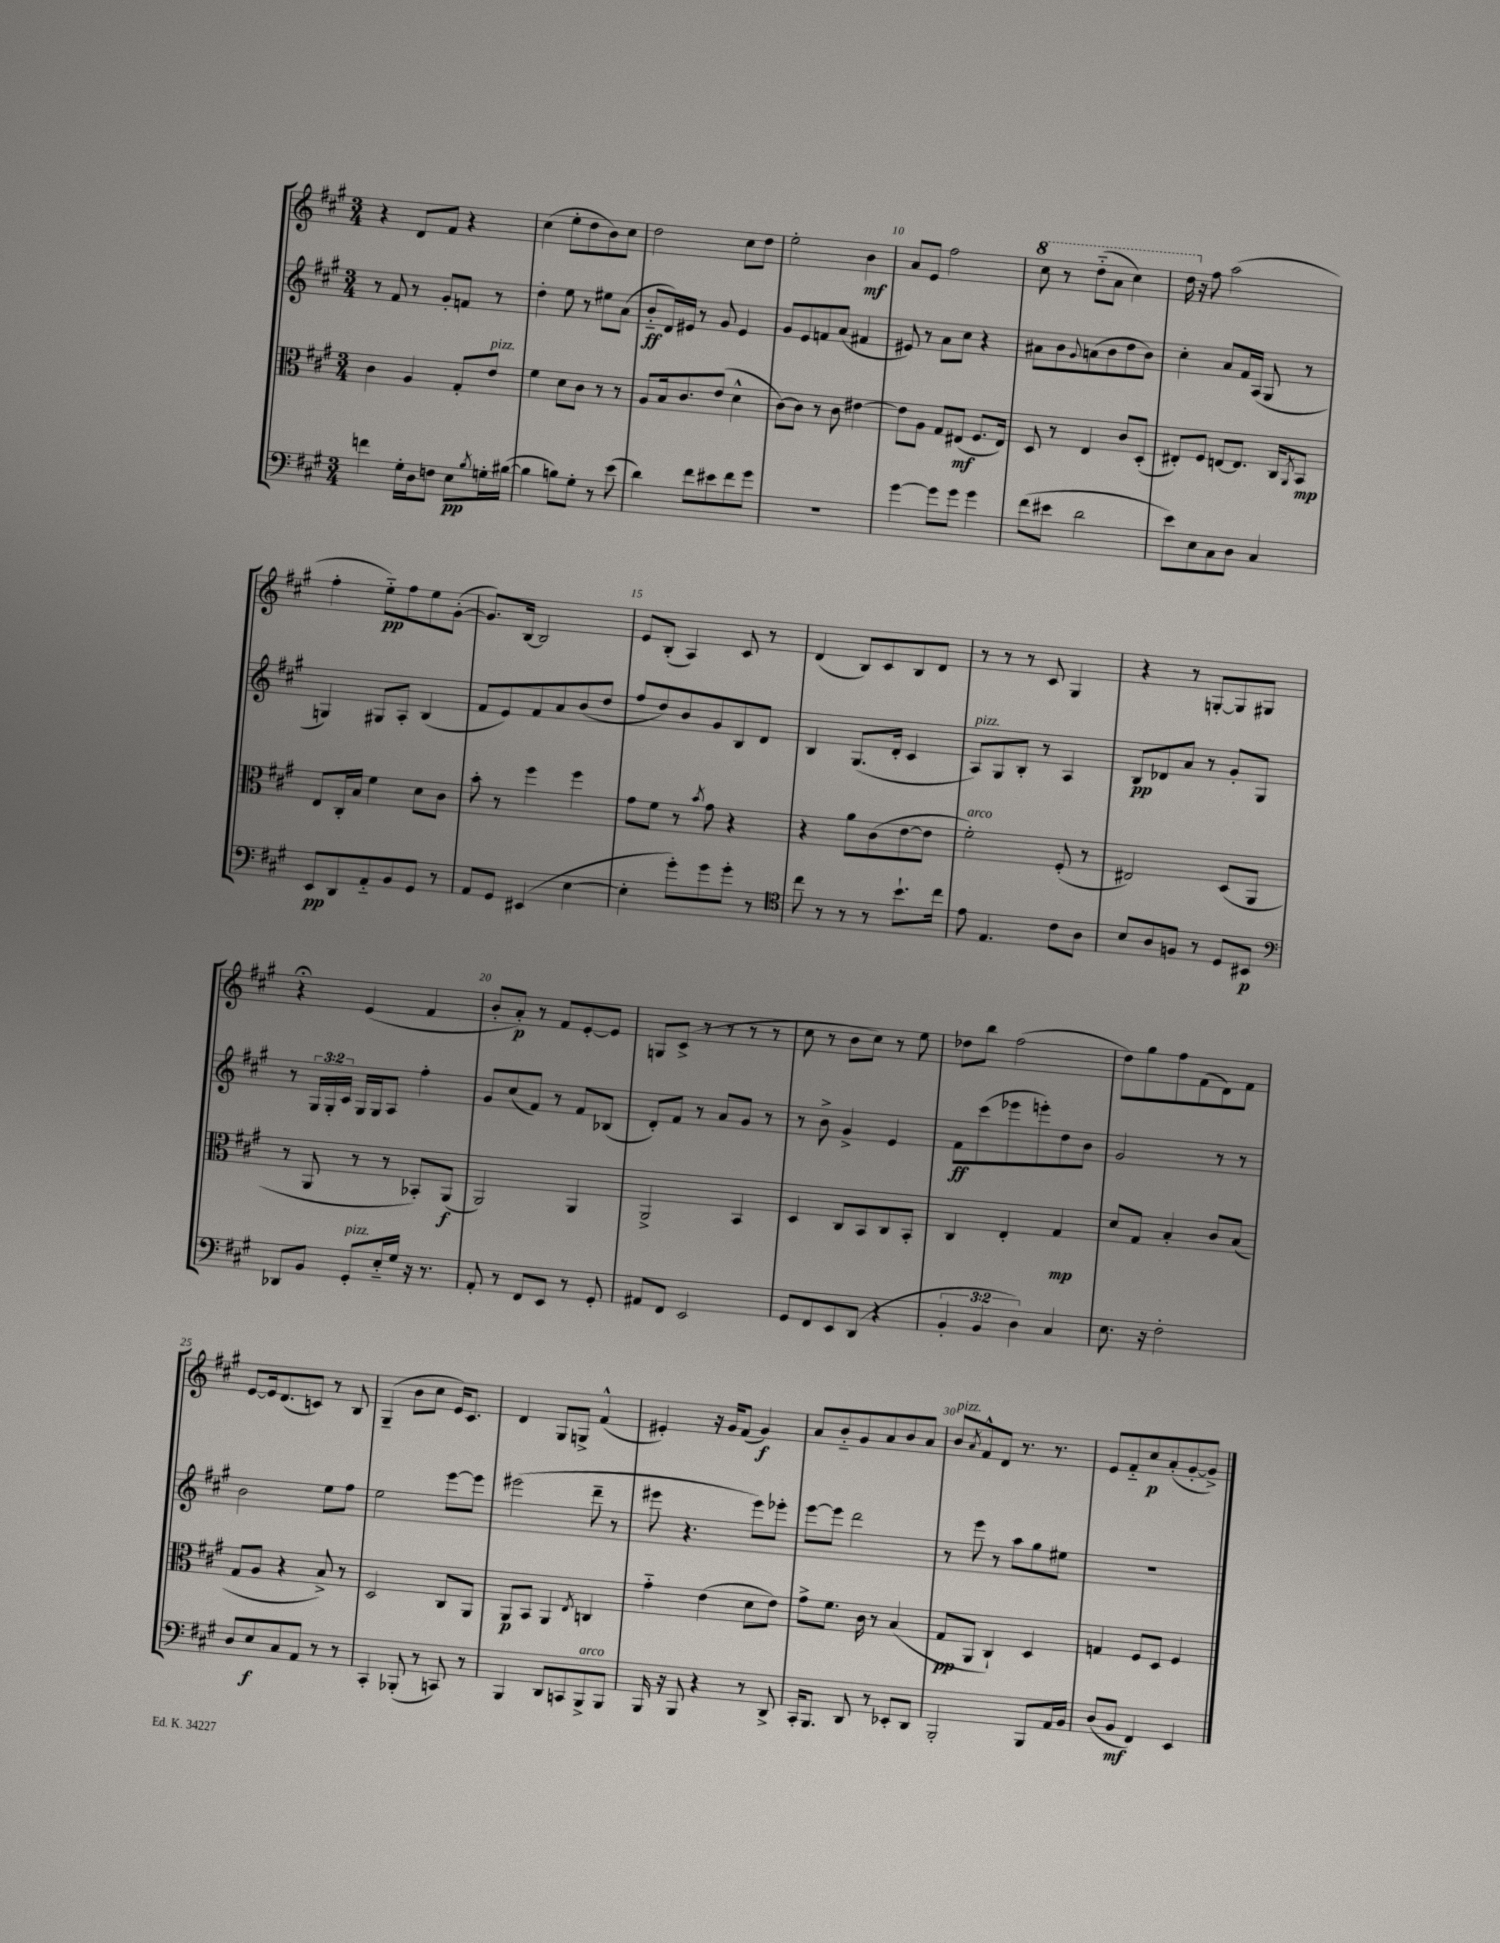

**kern	**kern	**kern	**kern
*staff4	*staff3	*staff2	*staff1
*clefF4	*clefC3	*clefG2	*clefG2
*k[f#c#g#]	*k[f#c#g#]	*k[f#c#g#]	*k[f#c#g#]
*M3/4	*M3/4	*M3/4	*M3/4
4f\	4c#\	8r	4r
.	.	8f#/	.
16G#'\LL	4A/	8r	8d/L
16D\J	.	.	.
8F\J	.	8g#'/L	8f#/J
8E\L	8G#'/L	8f/J	4r
8qB/	.	.	.
16G'\L	8e/J	8r	.
([16B#\JJ	.	.	.
=	=	=	=
4B#\]	4f#\	4dd'\	(4cc#\
8B\L)	8d\L	8ee\	8ee'\L
8G#'\J	8c#\J	8r	8dd\
8r	8r	8ee#\L	8b\)
(8e\	8r	(8a\J	8cc#\J
=	=	=	=
4d\)	8A/L	8b'~/L	2dd\
.	16B/k	16d/L)	.
.	8.c#/	16e#/JJ	.
8f#\L	.	8r	.
8e#\	(8e/J	8g#/	.
8f#\	4d^^\	4e#/	8cc#\L
8g#\J	.	.	8dd\J
=	=	=	=
2.r	[8c#\L)	8g#/L	2ee'\
.	8c#\]J	8e/	.
.	8r	8f/	.
.	8c#\	(8a/J	.
.	[4e#\	4f#/	4b\
=	=	=	=
[4g#\	8e#\]L	8e#/)	8a/L
.	8A\J	8r	8e/J
8g#\]L	8G#/L	8a\L	2ff#\
8g#\J	(8E#/J	8cc#\J	.
4g#\	8.F#/L	4r	.
.	16E#/Jk)	.	.
=	=	=	=
(8f#\L	8D/	8a#\L	8ccc#\
8e#\J	8r	8b\	8r
.	.	8qqg#/	.
2d\	4E/	(8a\	(8ddd'~\L
.	.	8b\	8aa\J
.	8c#/L	8dd\	4ccc#\)
.	(8D'/J	8b\J)	.
=	=	=	=
8e\L)	8E#'/L)	4cc#'\	16ddd\
.	.	.	16r
8E\	8F#/J	.	8ff#\
8C#\	[8E/L	8a/L	(2aa\
8D\J	8.E/]J	16f#/L	.
.	.	(16A/JJ	.
4C#/	.	8G#/	.
.	16C#/LK	.	.
.	8qAA/	.	.
.	8BB/J	8r	.
=	=	=	=
8EE/L	8E/L	4G/)	4ff#'\
8DD/	16C#'/L	.	.
.	16B/JJ	.	.
8AA'~/	4f#\	8G#/L	8ee'~\L)
8BB/	.	8A'/J	8ff#\
8GG#/J	8d\L	(4B/	8ee\
8r	8c#\J	.	([8g#'\J
=	=	=	=
8AA/L	8b'\	8f#/L	8.g#/]L)
8GG#/J	8r	8e/)	.
.	.	.	[16B/Jk
(4EE#/	4ff#\	8f#/	2B/]
.	.	8a/	.
[4E\	4ff#\	(8b/	.
.	.	8dd/J	.
=	=	=	=
4E'\]	8g#\L	8ff#/L	8e/L
.	8f#\J	8dd/)	(8B'/J
8g#'\L)	8r	8b/	4A/)
.	8qb/	.	.
8g#\	8g#\	8g#/	.
8g#'\J	4r	8B/	8c#/
8r	.	8d/J	8r
=	=	=	=
*clefC4	*	*	*
8cc#\	4r	4B/	(4d/
8r	.	.	.
8r	8a\L	(8.G#/L	8B/L)
8r	(8c#\	.	8c#/
.	.	16d'/Jk	.
8.b`\L	[8e\	4c#/	8B/
.	8e\]J	.	8d/J
16cc#\Jk	.	.	.
=	=	=	=
8e\	2f#'\)	8A/L)	8r
4.E/	.	8G#/	8r
.	.	8B'/J	8r
.	.	8r	8c#/
8c#\L	(8F#'/	4A/	4G#/
8A\J	8r	.	.
=	=	=	=
8B/L	2E#/)	8B/L	4r
8A/	.	8d-/	.
8F/J	.	8a/J	8r
8r	.	8r	[8G'/L
8D/L	(8D/L	8g#'/L	8G/]
8BB#/J	8AA/J	8G#/J	8G#/J
=	=	=	=
*clefF4	*	*	*
8DD-/L	8r	8r	4r;
8BB/J	8AA/	24G#/LL	.
.	.	24G#'/	.
.	.	24c#/JJ	.
8GG#'/L	8r	16G#/LL	(4e/
.	.	16G#/J	.
16E'~/L	8r	8A/J	.
16G#/JJ	.	.	.
16r	8BB-'/L)	4ff#'\	4f#/
8.r	.	.	.
.	(8AA/J	.	.
=	=	=	=
8AA'/	2AA/)	8g#/L	8b'/L
8r	.	(8cc#/	8a'/J)
8FF#/L	.	8f#/J)	8r
8EE/J	.	8r	8f#/L
8r	4AA/	8f#/L	[8e'/
8GG#'/	.	(8B-/J	8e/]J
=	=	=	=
8AA#/L	2AA^/	8d'/L)	8G/L
8FF#/J	.	8f#/J	(8c#^/J
2EE/	.	8r	8r
.	.	8a/L	8r
.	4BB/	8g#/J	8r
.	.	8r	8r
=	=	=	=
8GG#/L	4D/	8r	8cc#\
8FF#/	.	8b^\	8r
8EE/	8C#/L	4g#^/	8b\L
(8DD/J	8BB/	.	8cc#\J)
4r	8C#/	4e/	8r
.	8BB'/J	.	8ee\
=	=	=	=
6BB'/	4C#/	8f#\L	8dd-\L
.	.	(8ccc#\	8bb\J
6BB/	.	.	.
.	4E'/	8eee-\	(2ff#\
6D\)	.	.	.
.	.	8eee'\)	.
4C#/	4G#/	8dd\	.
.	.	8b\J	.
=	=	=	=
8.E\	8d/L	2g#/	8dd\L)
.	8G#/J	.	8gg#\
16r	.	.	.
2F#'\	4B'/	.	8ff#\
.	.	.	(8f#\
.	8c#/L	8r	8d\)
.	(8B/J	8r	8f#\J
=	=	=	=
8D/L	8G#/L	2b\	[8e/L
8E/	8A/J	.	16e/]k
.	.	.	(8.d/
8C#/	4r	.	.
8AA/J	.	.	8c/J)
8r	8B^/)	8ee\L	8r
8r	8r	8ff#\J	8B/
=	=	=	=
4CC#'/	2D/	2ee\	(4G#~/
(8BBB-'/	.	.	8b\L
8r	.	.	8cc#\J
8CC/)	8C#/L	[8eee\L	16e/LK)
.	.	.	8.c#/J
8r	8AA/J	8eee\]J	.
=	=	=	=
4BBB/	8AA/L	(2eee#\	4d/
.	8BB/J	.	.
8DD/L	4AA/	.	8G#/L
8CC/	.	.	8G^/J
.	8qE/	.	.
8BBB^/	4C/	8ddd~\	(4f#^^/
8BBB/J	.	8r	.
=	=	=	=
16BBB/	4g#'~\	8eee#\	4e#'/)
16r	.	.	.
8BBB/	.	4.r	.
4r	(4e\	.	16r
.	.	.	16g#/LK
.	.	.	(8f#/J
8r	8d\L	8eee#\L)	4g#/)
8DD^/	8e\J)	8eee-'\J	.
=	=	=	=
16CC#'/LK	8g#^\L	[8eee\L	8a/L
8.BBB/J	.	.	.
.	8.f#\J	8eee\]J	8b'~/
8DD/	.	2ddd\	8g#/
.	16c#\	.	.
8r	8r	.	8a/
8EE-'/L	(4B/	.	8b/
8DD/J	.	.	8a/J
=	=	=	=
2BBB'/	8G#/L	8r	8b/L
.	.	.	8qa/
.	8AA/J	8eee\	8f#^^/
.	4C#`/)	8r	8d/J
.	.	8aa\L	8.r
8BBB/L	4D/	8gg#\	.
.	.	.	8.r
16AA/L	.	8ee#\J	.
16BB/JJ	.	.	.
=	=	=	=
(8D/L	4G/	2.r	8e/L
8BB/J	.	.	8f#'~/
4FF#/)	8F#/L	.	8cc#/
.	8D/J	.	(8a'/
4EE/	4F#/	.	[8g#'/
.	.	.	8g#^/]J)
==	==	==	==
*-	*-	*-	*-
